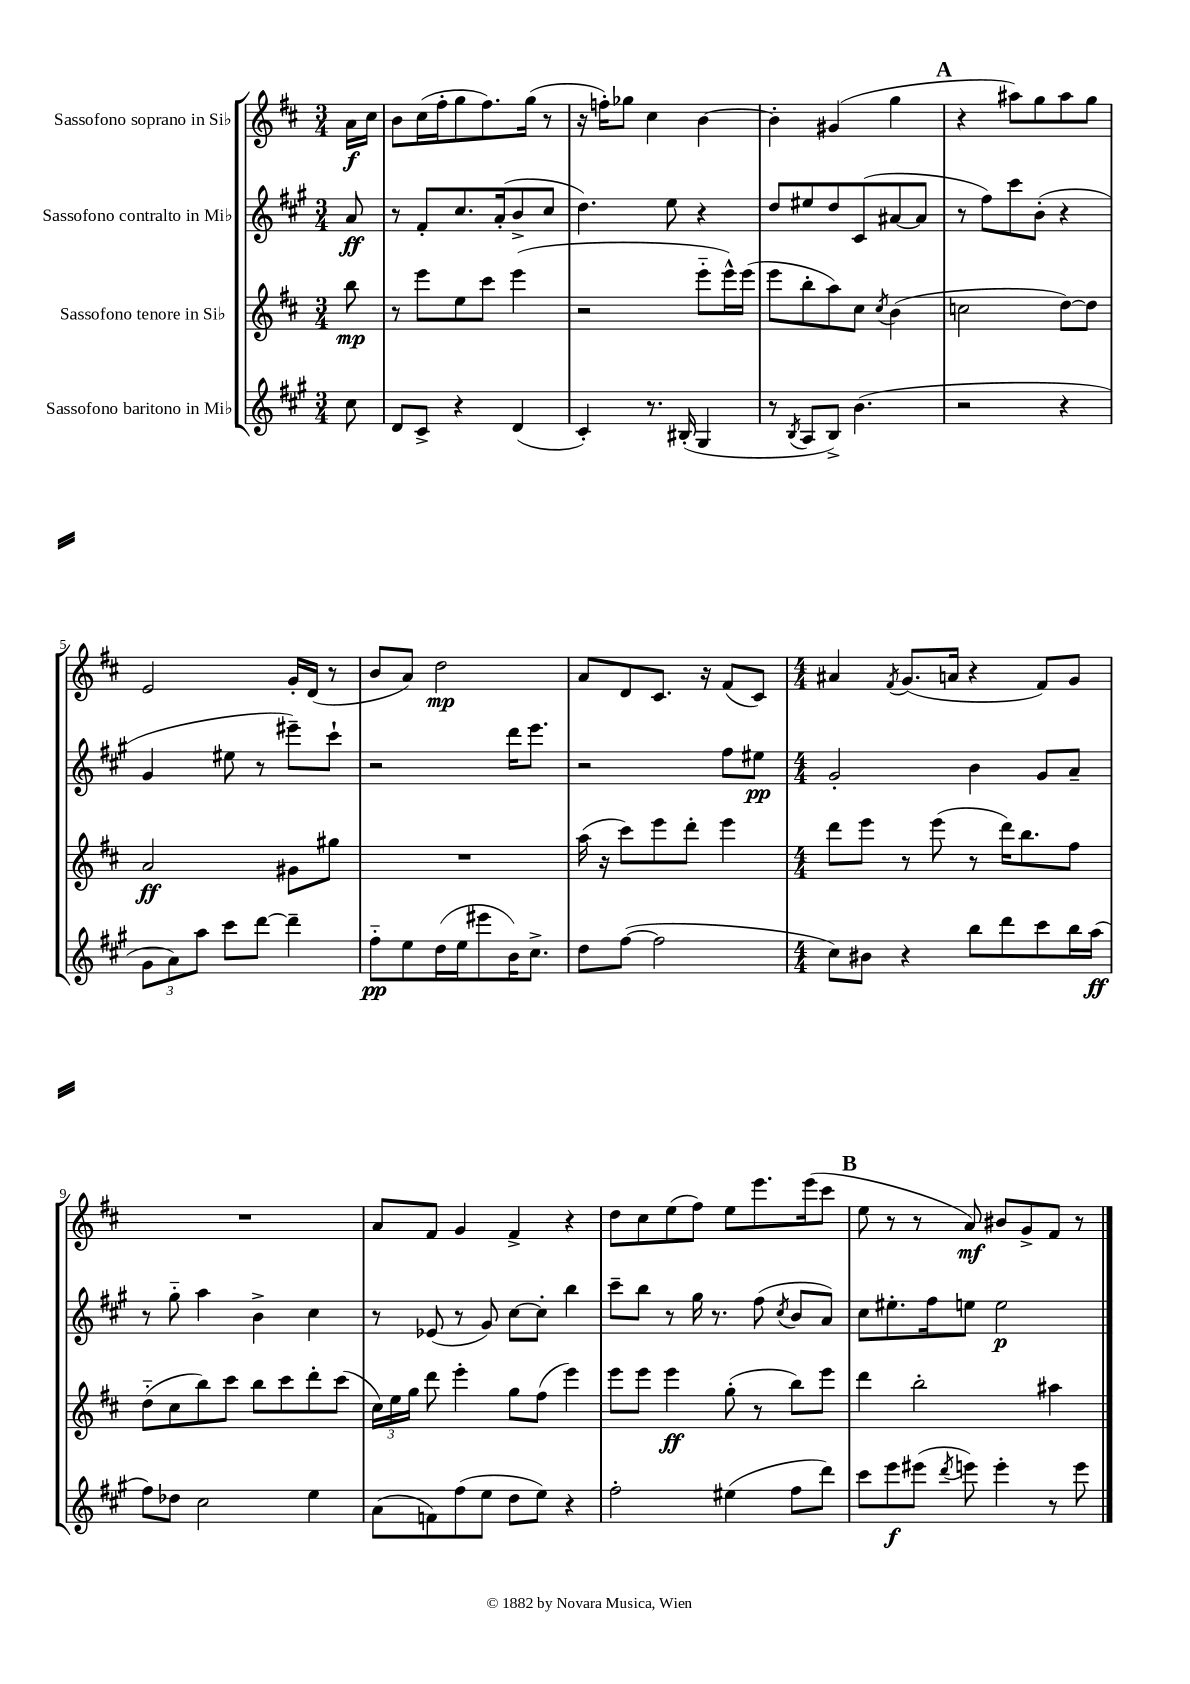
<<
\new StaffGroup <<
\new Staff = "s0" \with { instrumentName = "Sassofono soprano in Sib" } {
    \clef treble \key d \major \numericTimeSignature \time 3/4 \partial 8
    \autoBeamOff a'16[\f cis''16] |
    b'8[ cis''16( fis''16-. g''8 fis''8.) g''16]( r8 |
    r16 f''16[-.) ges''8] cis''4 b'4~ |
    b'4-. gis'4( g''4 |
    \mark \markup { \bold "A" } r4 ais''8[) g''8 ais''8 g''8] |
    e'2 g'16[-. d'16]( r8 |
    b'8[ a'8]) d''2\mp |
    a'8[ d'8 cis'8.] r16 fis'8[( cis'8]) |
    \numericTimeSignature \time 4/4 ais'4 \acciaccatura { fis'8 } g'8.[( a'16] r4 fis'8[) g'8] |
    R1 |
    a'8[ fis'8] g'4 fis'4-> r4 |
    d''8[ cis''8 e''8( fis''8]) e''8[ e'''8. e'''16( cis'''8] |
    \mark \markup { \bold "B" } e''8 r8 r8 a'8\mf) bis'8[ g'8-> fis'8] r8 \bar "|." |
}
\new Staff = "s1" \with { instrumentName = "Sassofono contralto in Mib" } {
    \clef treble \key a \major \numericTimeSignature \time 3/4 \partial 8
    \autoBeamOff a'8\ff |
    r8 fis'8[-. cis''8. a'16-.( b'8-> cis''8] |
    d''4.) e''8 r4 |
    d''8[ eis''8 d''8 cis'8( ais'8~ ais'8] |
    \mark \markup { \bold "A" } r8 fis''8[) cis'''8 b'8]-.( r4 |
    gis'4 eis''8 r8 eis'''8[--) cis'''8]-! |
    r2 d'''16[ e'''8.] |
    r2 fis''8[ eis''8]\pp |
    \numericTimeSignature \time 4/4 gis'2-. b'4 gis'8[ a'8]-- |
    r8 gis''8-_ a''4 b'4-> cis''4 |
    r8 ees'8( r8 gis'8) cis''8[~ cis''8]-. b''4 |
    cis'''8[-- b''8] r8 gis''16 r8. fis''8( \acciaccatura { cis''8 } b'8[ a'8]) |
    \mark \markup { \bold "B" } cis''8[ eis''8.-. fis''16 e''8] e''2\p \bar "|." |
}
\new Staff = "s2" \with { instrumentName = "Sassofono tenore in Sib" } {
    \clef treble \key d \major \numericTimeSignature \time 3/4 \partial 8
    \autoBeamOff b''8\mp |
    r8 e'''8[ e''8 cis'''8] e'''4( |
    r2 e'''8[-_ e'''16-^) e'''16]( |
    e'''8[ b''8-. a''8) cis''8] \acciaccatura { cis''8 } b'4( |
    \mark \markup { \bold "A" } c''2 d''8[~) d''8] |
    a'2\ff gis'8[ gis''8] |
    R2. |
    a''16( r16 cis'''8[) e'''8 d'''8]-. e'''4 |
    \numericTimeSignature \time 4/4 d'''8[ e'''8] r8 e'''8( r8 d'''16[) b''8. fis''8] |
    d''8[-_( cis''8 b''8) cis'''8] b''8[ cis'''8 d'''8-. cis'''8]( |
    \tuplet 3/2 { cis''16[) e''16 g''16] } d'''8 e'''4-. g''8[ fis''8]( e'''4) |
    e'''8[ e'''8] e'''4\ff g''8-.( r8 b''8[) e'''8] |
    \mark \markup { \bold "B" } d'''4 b''2-. ais''4 \bar "|." |
}
\new Staff = "s3" \with { instrumentName = "Sassofono baritono in Mib" } {
    \clef treble \key a \major \numericTimeSignature \time 3/4 \partial 8
    \autoBeamOff cis''8 |
    d'8[ cis'8]-> r4 d'4( |
    cis'4-.) r8. bis16-.( gis4 |
    r8 \acciaccatura { b8 } a8[ b8]->) b'4.( |
    \mark \markup { \bold "A" } r2 r4 |
    \tuplet 3/2 { gis'8[ a'8) a''8] } cis'''8[ d'''8]~ d'''4-- |
    fis''8[-_\pp e''8 d''16( e''16 eis'''8 b'16) cis''8.]-> |
    d''8[ fis''8]~( fis''2 |
    \numericTimeSignature \time 4/4 cis''8[) bis'8] r4 b''8[ d'''8 cis'''8 b''16 a''16]\ff( |
    fis''8[) des''8] cis''2 e''4 |
    a'8[( f'8) fis''8( e''8] d''8[ e''8]) r4 |
    fis''2-. eis''4( fis''8[ d'''8]) |
    \mark \markup { \bold "B" } cis'''8[ e'''8\f eis'''8]( \acciaccatura { d'''8 } e'''8) e'''4-. r8 e'''8 \bar "|." |
}
>>
>>
